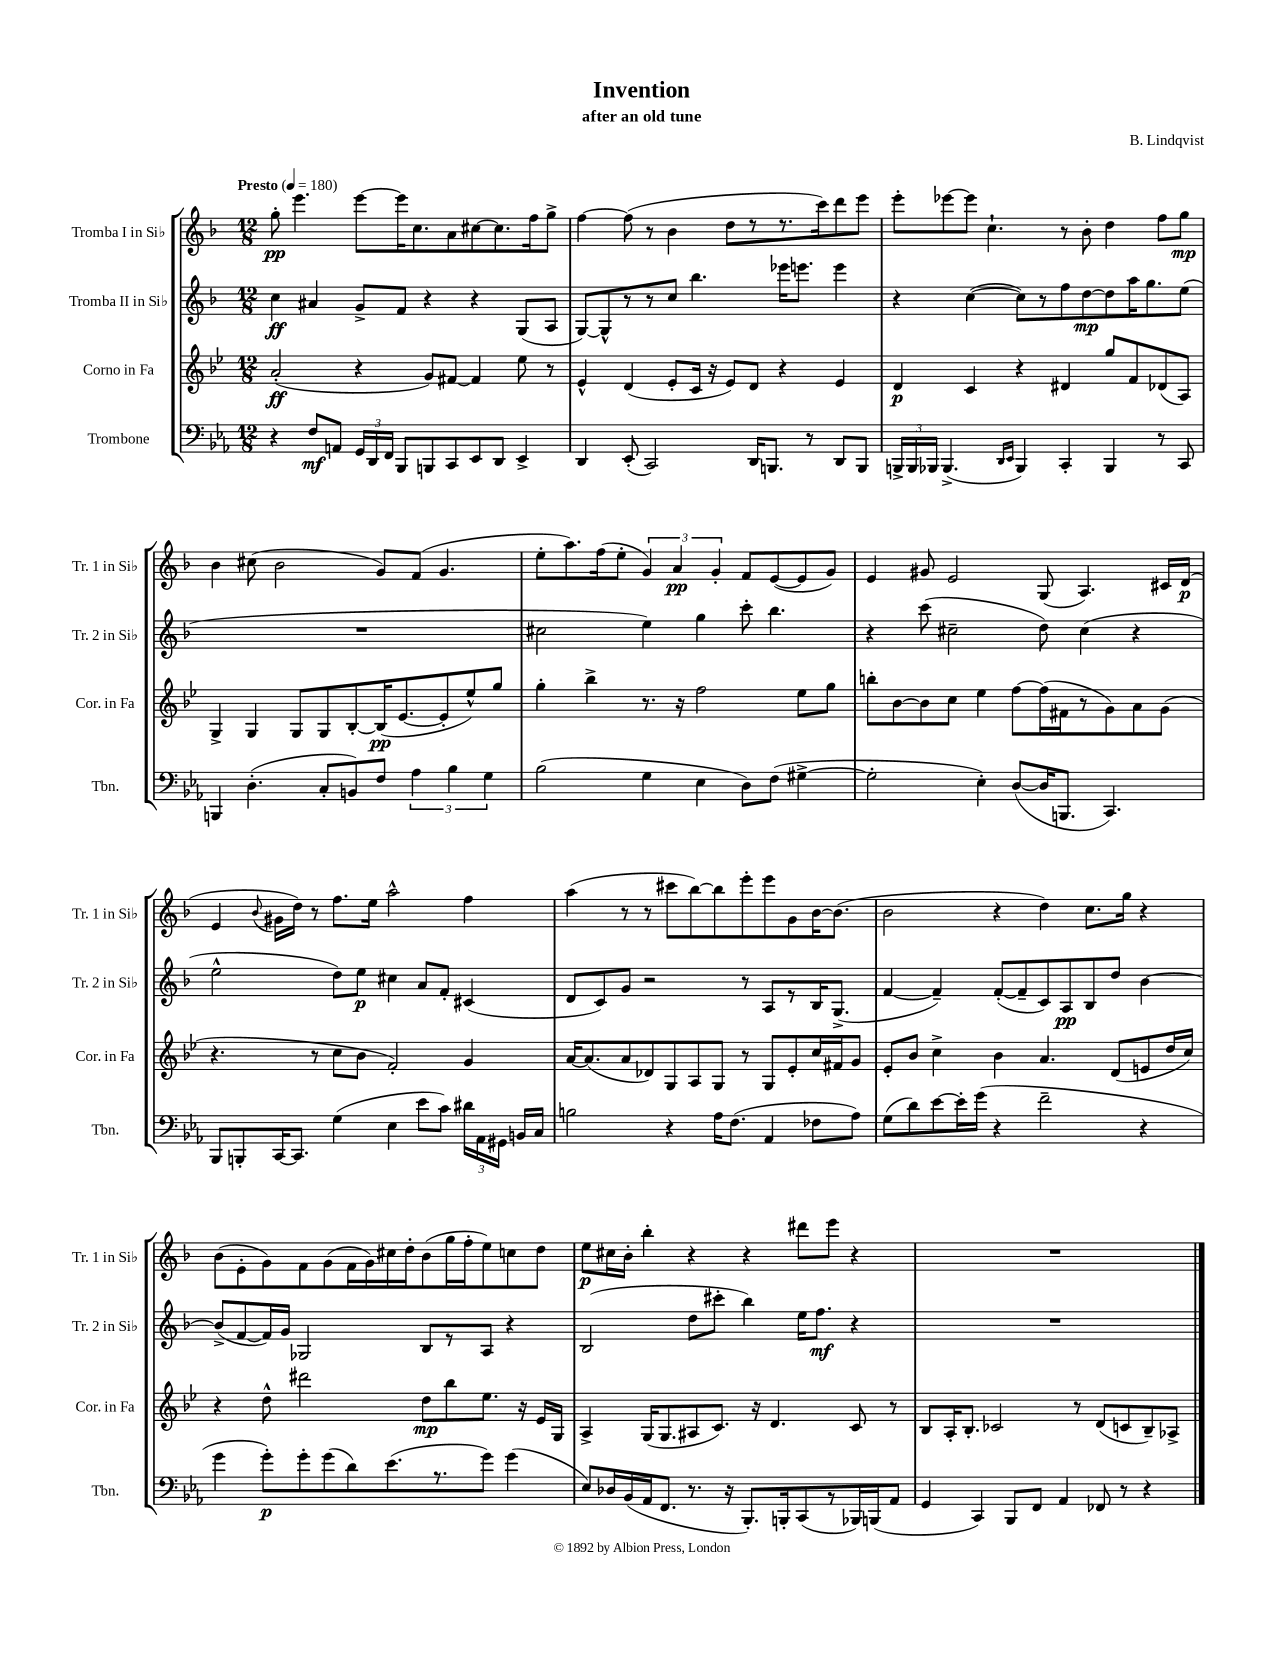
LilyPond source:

\header { title = "Invention" composer = "B. Lindqvist" subtitle = "after an old tune" }
<<
\new StaffGroup <<
\new Staff = "s0" \with { instrumentName = "Tromba I in Sib" shortInstrumentName = "Tr. 1 in Sib" } {
    \clef treble \key f \major \numericTimeSignature \time 12/8 \tempo "Presto" 4 = 180
    \autoBeamOff g''8-.\pp e'''4. e'''8[~ e'''16 c''8. a'8 cis''8~ cis''8. f''16 g''8]-> |
    f''4~ f''8( r8 bes'4 d''8[ r8 r8. c'''16) d'''8 e'''8] |
    e'''8[-. ees'''8~ ees'''8] c''4.-! r8 bes'8-. d''4 f''8[ g''8]\mp |
    bes'4 cis''8( bes'2 g'8[) f'8]( g'4. |
    e''8[-. a''8.) f''16( e''8]-. \tuplet 3/2 { g'4) a'4\pp g'4-. } f'8[ e'8~( e'8 g'8]) |
    e'4 gis'8 e'2 g8( a4.) cis'16[ d'16]\p( |
    e'4 \appoggiatura { bes'8 } gis'16[ d''16]) r8 f''8.[ e''16] a''2-^ f''4 |
    a''4( r8 r8 cis'''8[ bes''8~) bes''8 e'''8-. e'''8 g'8 bes'16~ bes'8.]( |
    bes'2 r4 d''4) c''8.[ g''16] r4 |
    bes'8[( e'8-. g'8) f'8 g'8( f'16 g'16) cis''16 d''16-. bes'8( g''16 f''16-. e''8) c''8 d''8] |
    e''8[\p cis''16 bes'16]-. bes''4-. r4 r4 dis'''8[ e'''8] r4 |
    R1. \bar "|." |
}
\new Staff = "s1" \with { instrumentName = "Tromba II in Sib" shortInstrumentName = "Tr. 2 in Sib" } {
    \clef treble \key f \major \numericTimeSignature \time 12/8
    \autoBeamOff c''4\ff ais'4 g'8[-> f'8] r4 r4 g8[( a8] |
    g8[~) g8-^ r8 r8 c''8] bes''4. ees'''16[ e'''8.] e'''4 |
    r4 c''4~( c''8[) r8 f''8 d''8~\mp d''8 a''16 g''8. e''8]( |
    R1. |
    cis''2 e''4) g''4 c'''8-. bes''4. |
    r4 c'''8( cis''2-- d''8) cis''4( r4 |
    e''2-^ d''8[) e''8]\p cis''4 a'8[ f'8]-. cis'4( |
    d'8[ c'8) g'8] r2 r8 a8[ r8 bes16 g8.]->( |
    f'4~ f'4--) f'8[~-.( f'8-- c'8) a8\pp bes8 d''8] bes'4~ |
    bes'8[->( f'8~ f'16) g'16] ges2 bes8[ r8 a8] r4 |
    bes2( d''8[ cis'''8]-. bes''4) e''16[ f''8.]\mf r4 |
    R1. \bar "|." |
}
\new Staff = "s2" \with { instrumentName = "Corno in Fa" shortInstrumentName = "Cor. in Fa" } {
    \clef treble \key bes \major \numericTimeSignature \time 12/8
    \autoBeamOff a'2-.\ff( r4 g'8[) fis'8]~ fis'4 ees''8 r8 |
    ees'4-^ d'4( ees'8[-. c'16] r16 ees'8[) d'8] r4 ees'4 |
    d'4\p c'4 r4 dis'4 g''8[ f'8 des'8( a8]) |
    g4-> g4 g8[ g8 bes8~-. bes16\pp( ees'8.~ ees'8-. ees''8-^) g''8] |
    g''4-. bes''4-> r8. r16 f''2 ees''8[ g''8] |
    b''8[-. bes'8~ bes'8 c''8] ees''4 f''8[~ f''16( fis'16 r8 g'8) a'8 g'8]( |
    r4. r8 c''8[ bes'8] f'2-.) g'4 |
    a'16[~ a'8.( a'8 des'8) g8 a8 g8] r8 g8[ ees'8-. c''16 fis'16 g'8] |
    ees'8[-. bes'8] c''4-> bes'4 a'4. d'8[( e'8 d''16 c''16]) |
    r4 d''8-^ dis'''2 d''8[\mp bes''8 ees''8.] r16 ees'16[ g16] |
    a4-> g16[( g8. ais8 c'8.]) r16 d'4. c'8 r8 |
    bes8[ a16-. bes8.]-. ces'2 r8 d'8[( c'8 bes8--) aes8]-> \bar "|." |
}
\new Staff = "s3" \with { instrumentName = "Trombone" shortInstrumentName = "Tbn." } {
    \clef bass \key ees \major \numericTimeSignature \time 12/8
    \autoBeamOff r4 f8[\mf a,8] \tuplet 3/2 { g,16[ d,16 f,16] } bes,,8[ b,,8 c,8 ees,8 d,8] ees,4-> |
    d,4 ees,8-.( c,2) d,16[ b,,8.] r8 d,8[ b,,8] |
    \tuplet 3/2 { b,,16[-> b,,16 bes,,16] } bes,,4.->( \grace { d,16[ ees,16] } bes,,4) c,4-. bes,,4 r8 c,8 |
    b,,4 d4.-.( c8[-. b,8) f8] \tuplet 3/2 { aes4 bes4 g4 } |
    bes2( g4 ees4 d8[) f8]( gis4~-> |
    gis2-. ees4-.) d8[~( d16 b,,8.] c,4.) |
    bes,,8[ b,,8-. c,16~ c,8.] g4( ees4 ees'8[ c'8]) \tuplet 3/2 { dis'16[ aes,16 gis,16] } b,16[ c16] |
    b2 r4 aes16[ f8.]( aes,4 fes8[ aes8]) |
    g8[( d'8) ees'8~ ees'16-. g'16]( r4 f'2-- r4 |
    g'4 g'8[-.\p) g'8-. g'8( d'8) ees'8.( r8. g'8]) g'4( |
    ees8[) des16 bes,16( aes,16 f,8.] r8. r16 bes,,8.[-.) b,,16-. c,8( r8 bes,,16) b,,16( aes,8] |
    g,4 c,4) bes,,8[ f,8] aes,4 fes,8 r8 r4 \bar "|." |
}
>>
>>
\layout { \context { \Score \remove "Bar_number_engraver" } }
